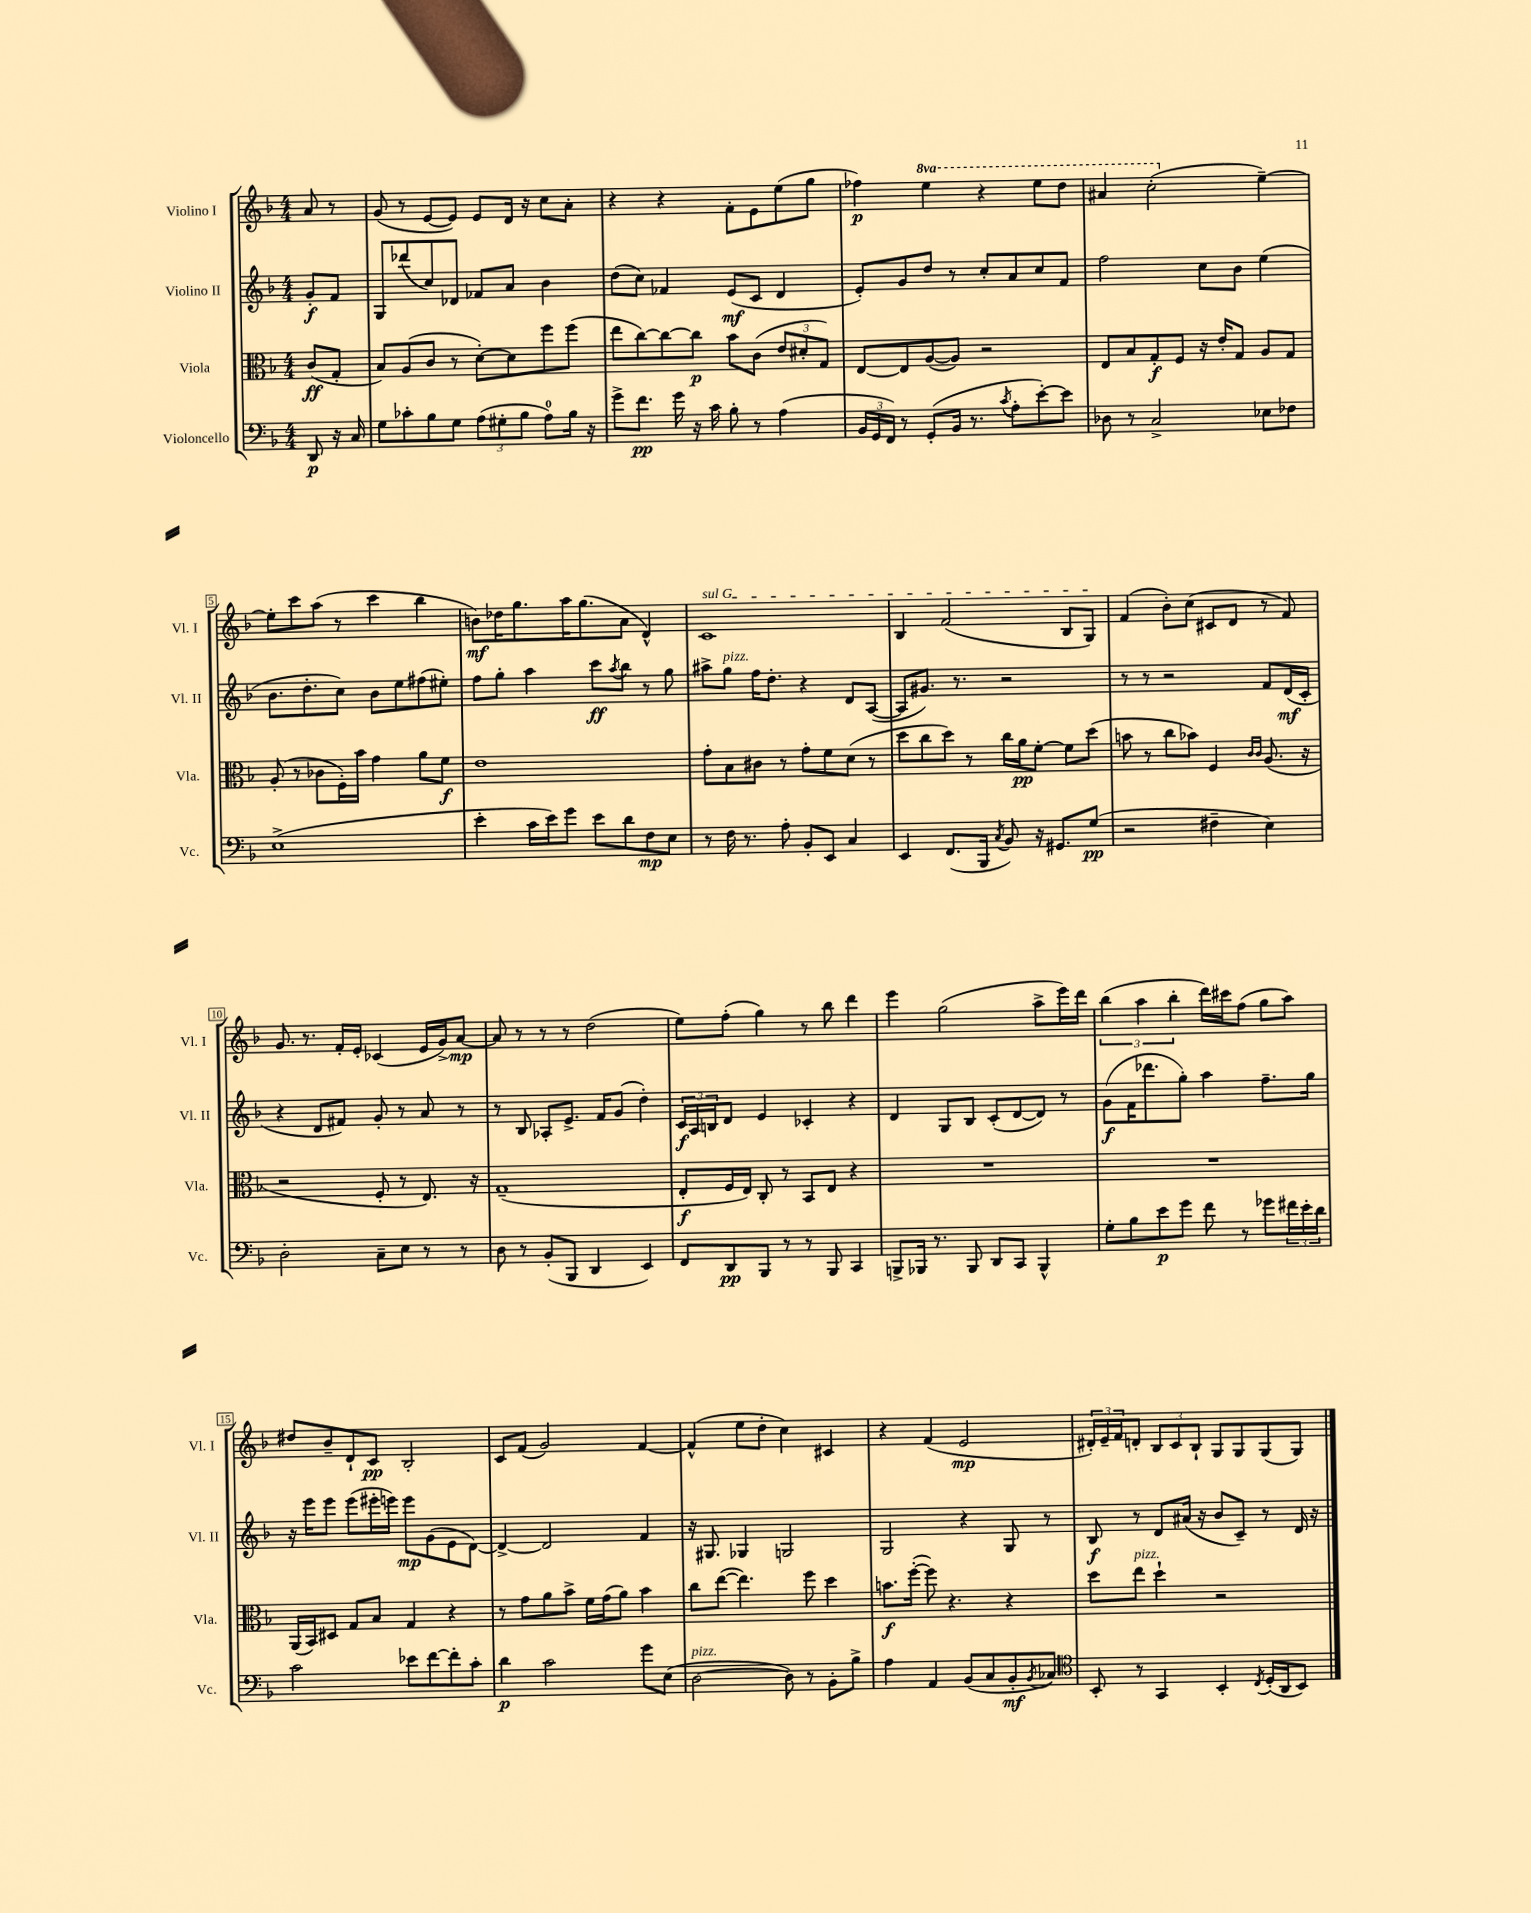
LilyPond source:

<<
\new StaffGroup <<
\new Staff = "s0" \with { instrumentName = "Violino I" shortInstrumentName = "Vl. I" } {
    \clef treble \key f \major \numericTimeSignature \time 4/4 \set Staff.ottavationMarkups = #ottavation-simple-ordinals \partial 4
    a'8 r8 |
    g'8( r8 e'8~ e'8) e'8 d'16 r16 c''8 a'8-. |
    r4 r4 f'8-. e'8 e''8( g''8 |
    fes''4\p) \ottava #1 e'''4 r4 e'''8 d'''8 |
    ais''4 c'''2-.( \ottava #0 e''4~--) |
    e''8-. c'''8 a''8( r8 c'''4 bes''4 |
    b'8\mf) des''16 g''8. a''16 g''8.( a'8 d'4-^) |
    \once \override TextSpanner.bound-details.left.text = \markup { \italic "sul G" } c'1\startTextSpan |
    bes4 f'2( bes8 g8\stopTextSpan) |
    f'4( bes'8-.) c''8( cis'8 d'8 r8 f'8) |
    g'8. r8. f'16-. e'16-. ces'4( e'16 g'16->) a'8~\mp |
    a'8 r8 r8 r8 d''2( |
    e''8) f''8-.( g''4) r8 bes''8 d'''4 |
    e'''4 g''2( a''8-> e'''16) d'''16 |
    \tuplet 3/2 { bes''4( a''4 bes''4-. } d'''16) cis'''16 f''8( g''8 a''8) |
    dis''8 bes'8-- d'8-! c'8\pp bes2-. |
    c'8 f'8( g'2) f'4~ |
    f'4-^( e''8 d''8-. c''4) cis'4 |
    r4 f'4( e'2\mp |
    \tuplet 3/2 { dis'16-.) e'16-- f'16 } d'8-. \tuplet 3/2 { bes8 c'8 bes8-! } g8 g8 g8( g8) \bar "|." |
}
\new Staff = "s1" \with { instrumentName = "Violino II" shortInstrumentName = "Vl. II" } {
    \clef treble \key f \major \numericTimeSignature \time 4/4 \partial 4
    g'8-.\f f'8 |
    g8 des'''8( c''8) des'8 fes'8 a'8 bes'4 |
    d''8( c''8) fes'4 e'8\mf( c'8 d'4 |
    e'8-.) g'8 d''8 r8 c''8-. a'8 c''8 f'8 |
    f''2 c''8 bes'8 e''4( |
    bes'8. d''8.-. c''8) bes'8 e''8 fis''8( eis''8-.) |
    f''8 g''8-. a''4 c'''8\ff \acciaccatura { a''8 } bes''8 r8 g''8 |
    ais''8-> g''8^\markup { \italic "pizz." } f''16 d''8.-. r4 d'8 a8~( |
    a8 gis'8.) r8. r2 |
    r8 r8 r2 f'8 d'16\mf( c'16-. |
    r4 d'8 fis'8) g'8-. r8 a'8 r8 |
    r8 bes8 aes8-. e'8.-> f'16 g'8( d''4-.) |
    \tuplet 3/2 { c'16\f a16 b16 } d'8 e'4 ces'4-. r4 |
    d'4 g8 bes8 c'8-.( d'8~ d'8) r8 |
    g'8\f( f'16 des'''8. g''8-.) a''4 f''8.-- g''16 |
    r16 e'''16 e'''8 e'''8( eis'''16-. e'''16) e'''8\mp g'8( e'8 d'8~) |
    d'4~-> d'2 f'4 |
    r16 gis8. ges4 g2 |
    g2 r4 g8 r8 |
    bes8\f r8 d'8 ais'16( r16 bes'8 c'8--) r8 d'16 r16 \bar "|." |
}
\new Staff = "s2" \with { instrumentName = "Viola" shortInstrumentName = "Vla." } {
    \clef alto \key f \major \numericTimeSignature \time 4/4 \partial 4
    c'8\ff( g8-. |
    bes8) a8( c'8 r8 d'8~-.) d'8 f''8 f''8( |
    e''8 c''8~) c''8~ c''8\p bes'8 c'8( \tuplet 3/2 { e'8 dis'8-. g8) } |
    e8~ e8 a8~( a8) r2 |
    e8 bes8 g8-.\f f8 r16 e'16-. g8 a8 g8 |
    a8-.( r8 ces'8 f16-.) bes'16 g'4 a'8 f'8\f |
    e'1 |
    g'8-. bes8 cis'8 r8 g'8-. f'8 d'8( r8 |
    d''8 c''8 d''8) r8 c''16 a'16\pp f'8~-. f'8 d''8( |
    b'8 r8 c''8 bes'8) f4 \grace { c'16 c'16 } a8.( r16 |
    r2 f8-. r8 e8.) r16 |
    g1--( |
    e8-.\f f16 e16) c8-. r8 bes,8 e8 r4 |
    R1 |
    R1 |
    a,16( bes,16) dis8 g8 bes8 g4 r4 |
    r8 g'8 a'8 bes'8-> f'16 g'16( a'8) bes'4 |
    c''8 e''8~( e''4.) f''8 d''4 |
    b'8.\f f''16~-.( f''8) r4. r4 |
    d''8 e''8^\markup { \italic "pizz." } d''4-! r2 \bar "|." |
}
\new Staff = "s3" \with { instrumentName = "Violoncello" shortInstrumentName = "Vc." } {
    \clef bass \key f \major \numericTimeSignature \time 4/4 \partial 4
    d,8\p r16 c16 |
    g8 ces'8-. bes8 g8 \tuplet 3/2 { a8( gis8-. bes8 } a8-0) bes16 r16 |
    g'8-> f'8.\pp g'16 r16 c'16 bes8-. r8 a4( |
    \tuplet 3/2 { bes,16 g,16 f,16) } r8 g,8-.( bes,16 r8. \acciaccatura { c'8 } a8-. e'8~-.) e'8 |
    des8 r8 c2-> ees8 fes8 |
    e1->( |
    e'4-. c'16 e'16) g'8 e'8 d'8 f8\mp e8 |
    r8 f16 r8. a8-. bes,8-. e,8 c4 |
    e,4 f,8.( bes,,16 \acciaccatura { c8 } bes,8) r16 gis,8. g8\pp( |
    r2 fis4-- e4) |
    d2-. c8-- e8 r8 r8 |
    d8 r8 bes,8-.( bes,,8 d,4 e,4) |
    f,8 d,8\pp bes,,8 r8 r8 bes,,8 c,4 |
    b,,8-> bes,,16 r8. bes,,8 d,8 c,8 bes,,4-^ |
    g8-. bes8 e'8\p g'8 f'8 r8 ges'8 \tuplet 3/2 { fis'16 e'16-. d'16 } |
    c'2 ees'8 f'8~ f'8-. c'8-. |
    d'4\p c'2 g'8 e8( |
    d2~^\markup { \italic "pizz." } d8) r8 bes,8-. bes8-> |
    a4 a,4 bes,8( c8 bes,8-.\mf \acciaccatura { bes,8 } ces8) |
    \clef tenor bes,8-. r8 g,4 bes,4-. \acciaccatura { c8 } d16-.( a,16 bes,8) \bar "|." |
}
>>
>>
\layout { \context { \Score \override BarNumber.stencil = #(make-stencil-boxer 0.1 0.3 ly:text-interface::print) } }
